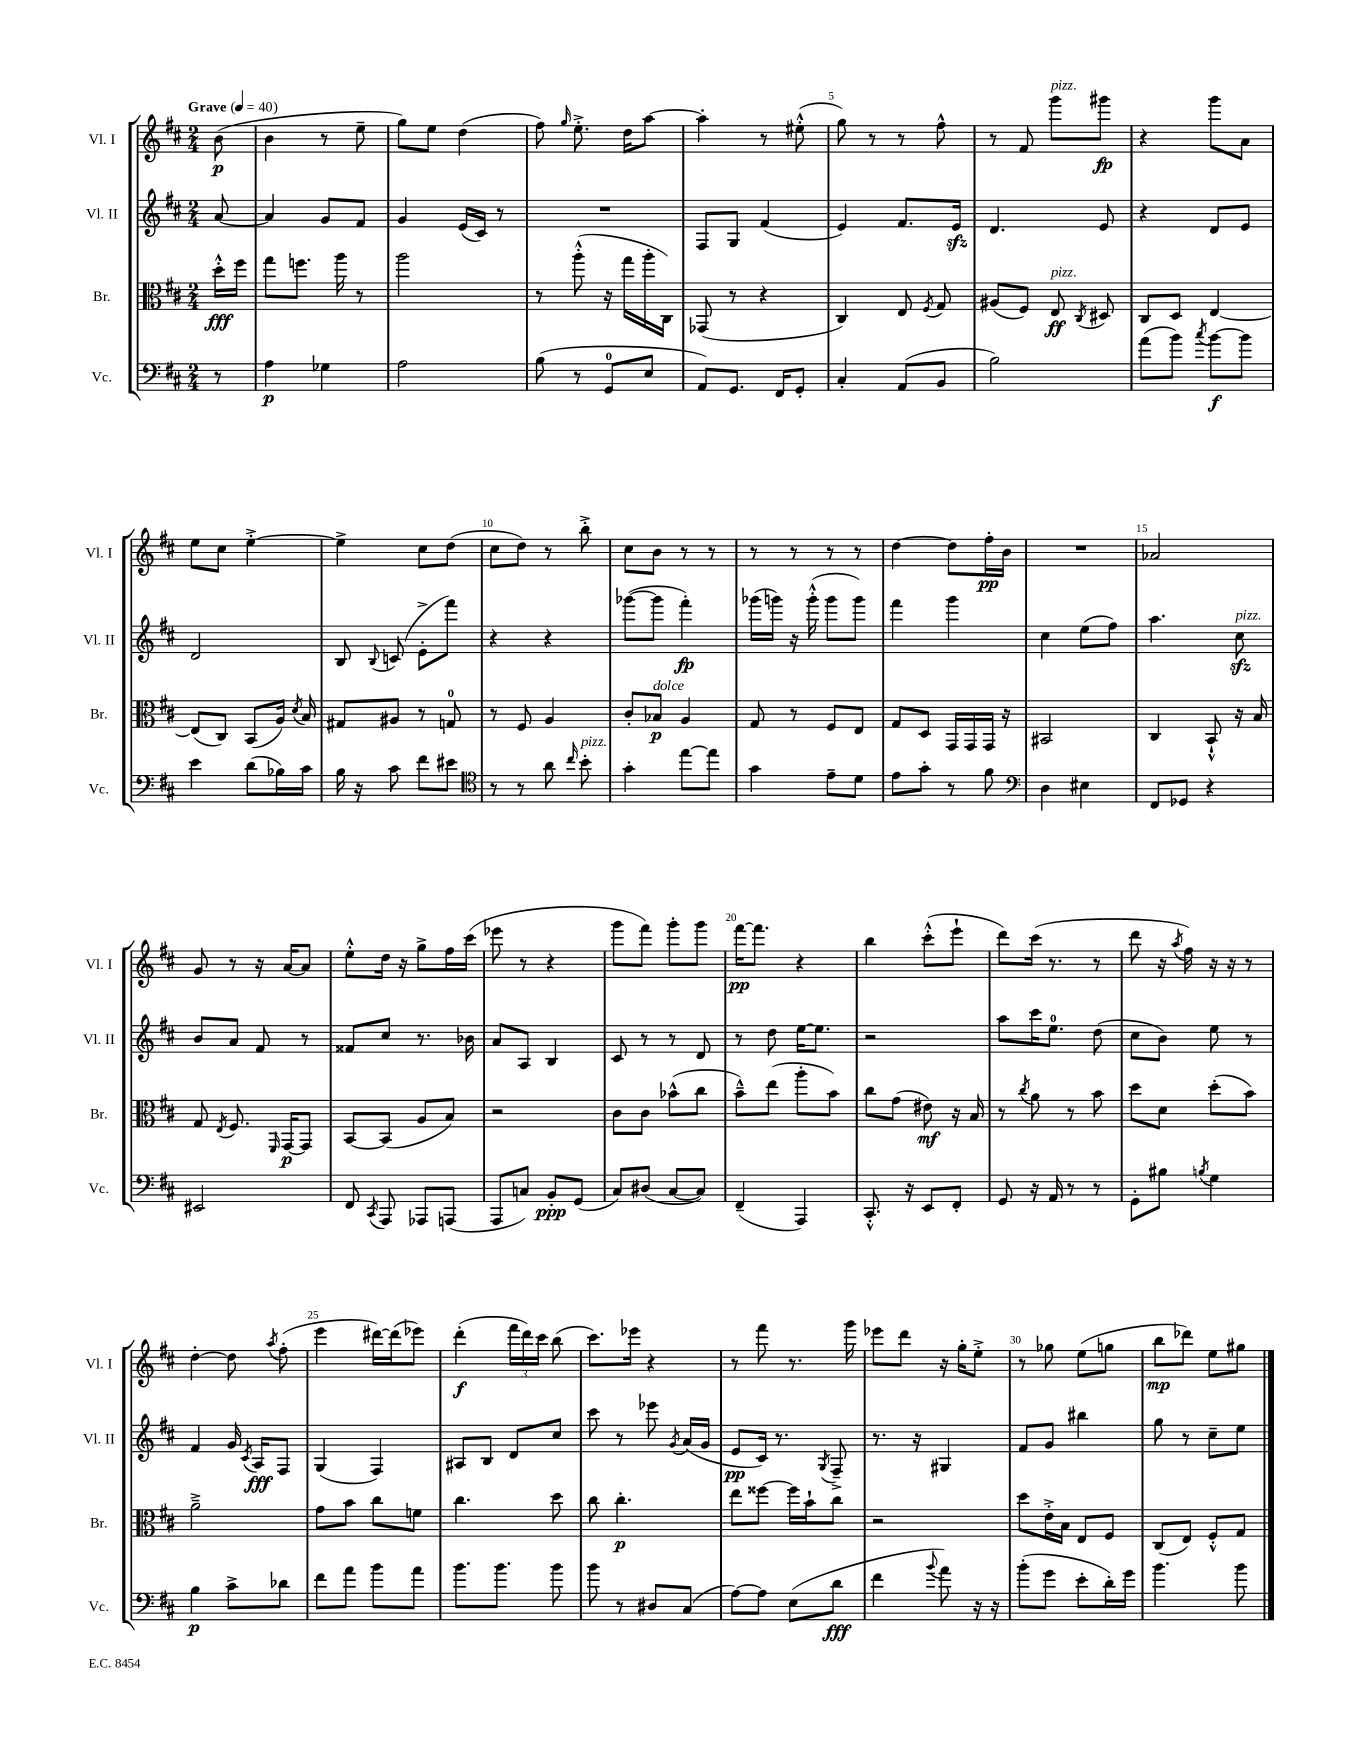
<<
\new StaffGroup <<
\new Staff = "s0" \with { instrumentName = "Vl. I" shortInstrumentName = "Vl. I" } {
    \clef treble \key d \major \numericTimeSignature \time 2/4 \partial 8 \tempo "Grave" 4 = 40
    \autoBeamOff b'8\p( |
    b'4 r8 e''8-- |
    g''8[) e''8] d''4( |
    fis''8) \grace { g''16 } e''8.-.-> d''16[ a''8]~ |
    a''4-. r8 eis''8-.-^( |
    g''8) r8 r8 fis''8-^ |
    r8 fis'8 g'''8[^\markup { \italic "pizz." } gis'''8]\fp |
    r4 g'''8[ a'8] |
    e''8[ cis''8] e''4~-.-> |
    e''4-> cis''8[ d''8]( |
    cis''8[ d''8]) r8 b''8-.-> |
    cis''8[ b'8] r8 r8 |
    r8 r8 r8 r8 |
    d''4~ d''8[ fis''16-.\pp b'16] |
    R2 |
    aes'2 |
    g'8 r8 r16 a'16[~ a'8] |
    e''8[-.-^ d''16] r16 g''8[-> fis''16 cis'''16]( |
    ees'''8 r8 r4 |
    g'''8[ fis'''8]) g'''8[-. g'''8] |
    fis'''16[~\pp fis'''8.] r4 |
    b''4 cis'''8[-.-^( e'''8]-! |
    d'''8[) cis'''16]( r8. r8 |
    d'''8 r16 \acciaccatura { a''8 } fis''16) r16 r16 r8 |
    d''4~-. d''8 \acciaccatura { a''8 } fis''8-.( |
    e'''4 dis'''16[~) dis'''16( ees'''8]) |
    d'''4-.\f( \tuplet 3/2 { fis'''16[ d'''16) cis'''16] } b''8( |
    cis'''8.[) ees'''16] r4 |
    r8 fis'''8 r8. g'''16 |
    ees'''8[ d'''8] r16 g''16[-. e''8]-.-> |
    r8 ges''8 e''8[( g''8] |
    b''8[\mp des'''8]) e''8[ gis''8] \bar "|." |
}
\new Staff = "s1" \with { instrumentName = "Vl. II" shortInstrumentName = "Vl. II" } {
    \clef treble \key d \major \numericTimeSignature \time 2/4 \partial 8
    \autoBeamOff a'8~ |
    a'4 g'8[ fis'8] |
    g'4 e'16[( cis'16]) r8 |
    R2 |
    fis8[ g8] fis'4( |
    e'4) fis'8.[ e'16]\sfz |
    d'4. e'8 |
    r4 d'8[ e'8] |
    d'2 |
    b8 \appoggiatura { b8 } c'8( e'8[-.-> fis'''8]) |
    r4 r4 |
    ges'''8[~( ges'''8] fis'''4-.\fp) |
    ges'''16[( g'''16]) r16 g'''16-.-^( g'''8[ g'''8]) |
    fis'''4 g'''4 |
    cis''4 e''8[( fis''8]) |
    a''4. cis''8\sfz^\markup { \italic "pizz." } |
    b'8[ a'8] fis'8 r8 |
    fisis'8[ cis''8] r8. bes'16 |
    a'8[ a8] b4 |
    cis'8 r8 r8 d'8 |
    r8 d''8 e''16[~ e''8.] |
    r2 |
    a''8[ cis'''16 e''8.]-0 d''8( |
    cis''8[ b'8]) e''8 r8 |
    fis'4 g'16 \acciaccatura { cis'8 } a16[\fff fis8] |
    g4( fis4) |
    ais8[ b8] d'8[ cis''8] |
    cis'''8 r8 ees'''8 \acciaccatura { g'8 } a'16[( g'16] |
    e'8[\pp cis'16]) r8. \acciaccatura { g8 } fis8---> |
    r8. r16 gis4 |
    fis'8[ g'8] bis''4 |
    g''8 r8 cis''8[-- e''8] \bar "|." |
}
\new Staff = "s2" \with { instrumentName = "Br." shortInstrumentName = "Br." } {
    \clef alto \key d \major \numericTimeSignature \time 2/4 \partial 8
    \autoBeamOff d''16[-.-^\fff fis''16] |
    g''8[ f''8.] a''16 r8 |
    a''2 |
    r8 a''8-.-^( r16 g''16[ a''16-. cis16]) |
    ges,8( r8 r4 |
    cis4) e8 \acciaccatura { fis8 } g8 |
    ais8[( fis8]) e8\ff^\markup { \italic "pizz." } \acciaccatura { cis8 } dis8 |
    cis8[ d8] e4~ |
    e8[( cis8]) b,8[( a16]) \acciaccatura { d'8 } b16 |
    gis8[ ais8] r8 g8-0 |
    r8 fis8 a4 |
    cis'8[-. bes8]\p^\markup { \italic "dolce" } a4 |
    g8 r8 fis8[ e8] |
    g8[ d8] g,16[ g,16 g,16] r16 |
    bis,2 |
    cis4 b,8-!-^ r16 b16 |
    g8 \acciaccatura { e8 } fis8. \grace { fis,16 } g,16[~\p g,8] |
    b,8[~ b,8]( a8[ b8]) |
    r2 |
    cis'8[ cis'8] bes'8[-^( cis''8] |
    b'8[---^) e''8]( a''8[-. b'8]) |
    cis''8[ g'8]( eis'8\mf) r16 b16 |
    r8 \acciaccatura { cis''8 } a'8 r8 b'8 |
    d''8[ d'8] d''8[-.( b'8]) |
    a'2---> |
    g'8[ b'8] cis''8[ f'8] |
    cis''4. d''8 |
    cis''8 cis''4.-.\p |
    e''8[ fisis''8]~ fisis''16[ b'16-! cis''8] |
    r2 |
    d''8[ e'16-.-> b16] e8[ fis8] |
    cis8[( e8]) fis8[-.-^ g8] \bar "|." |
}
\new Staff = "s3" \with { instrumentName = "Vc." shortInstrumentName = "Vc." } {
    \clef bass \key d \major \numericTimeSignature \time 2/4 \partial 8
    \autoBeamOff r8 |
    a4\p ges4 |
    a2 |
    b8( r8 g,8[-0 e8] |
    a,8[) g,8.] fis,16[ g,8]-. |
    cis4-. a,8[( b,8] |
    b2) |
    a'8[( b'8]) \acciaccatura { cis''8 } b'8[~\f b'8] |
    e'4 d'8[( bes16) cis'16] |
    b16 r16 cis'8 fis'8[ eis'8] |
    \clef tenor r8 r8 a'8 \grace { cis''16 } b'8-.^\markup { \italic "pizz." } |
    g'4-. e''8[~ e''8] |
    g'4 e'8[-- d'8] |
    e'8[ g'8]-. r8 fis'8 |
    \clef bass d4 eis4 |
    fis,8[ ges,8] r4 |
    eis,2 |
    fis,8 \acciaccatura { cis,8 } a,,8 aes,,8[ a,,8]( |
    a,,8[ c8]) b,8[-.\ppp g,8]( |
    cis8[) dis8]( cis8[~ cis8]) |
    fis,4--( a,,4) |
    cis,8.-.-^ r16 e,8[ fis,8]-. |
    g,8 r16 a,16 r8 r8 |
    g,8[-. bis8] \acciaccatura { b8 } g4 |
    b4\p cis'8[-> des'8] |
    fis'8[ a'8] b'8[ a'8] |
    b'8.[ b'8.] b'8 |
    b'8 r8 dis8[ cis8]( |
    a8[~) a8] e8[( d'8]\fff |
    fis'4 \appoggiatura { b'8 } a'8) r16 r16 |
    b'8[-.( g'8] e'8[-. d'16-.) g'16] |
    b'4. b'8 \bar "|." |
}
>>
>>
\layout { \context { \Score \override BarNumber.break-visibility = ##(#f #t #t) barNumberVisibility = #(every-nth-bar-number-visible 5) } }
